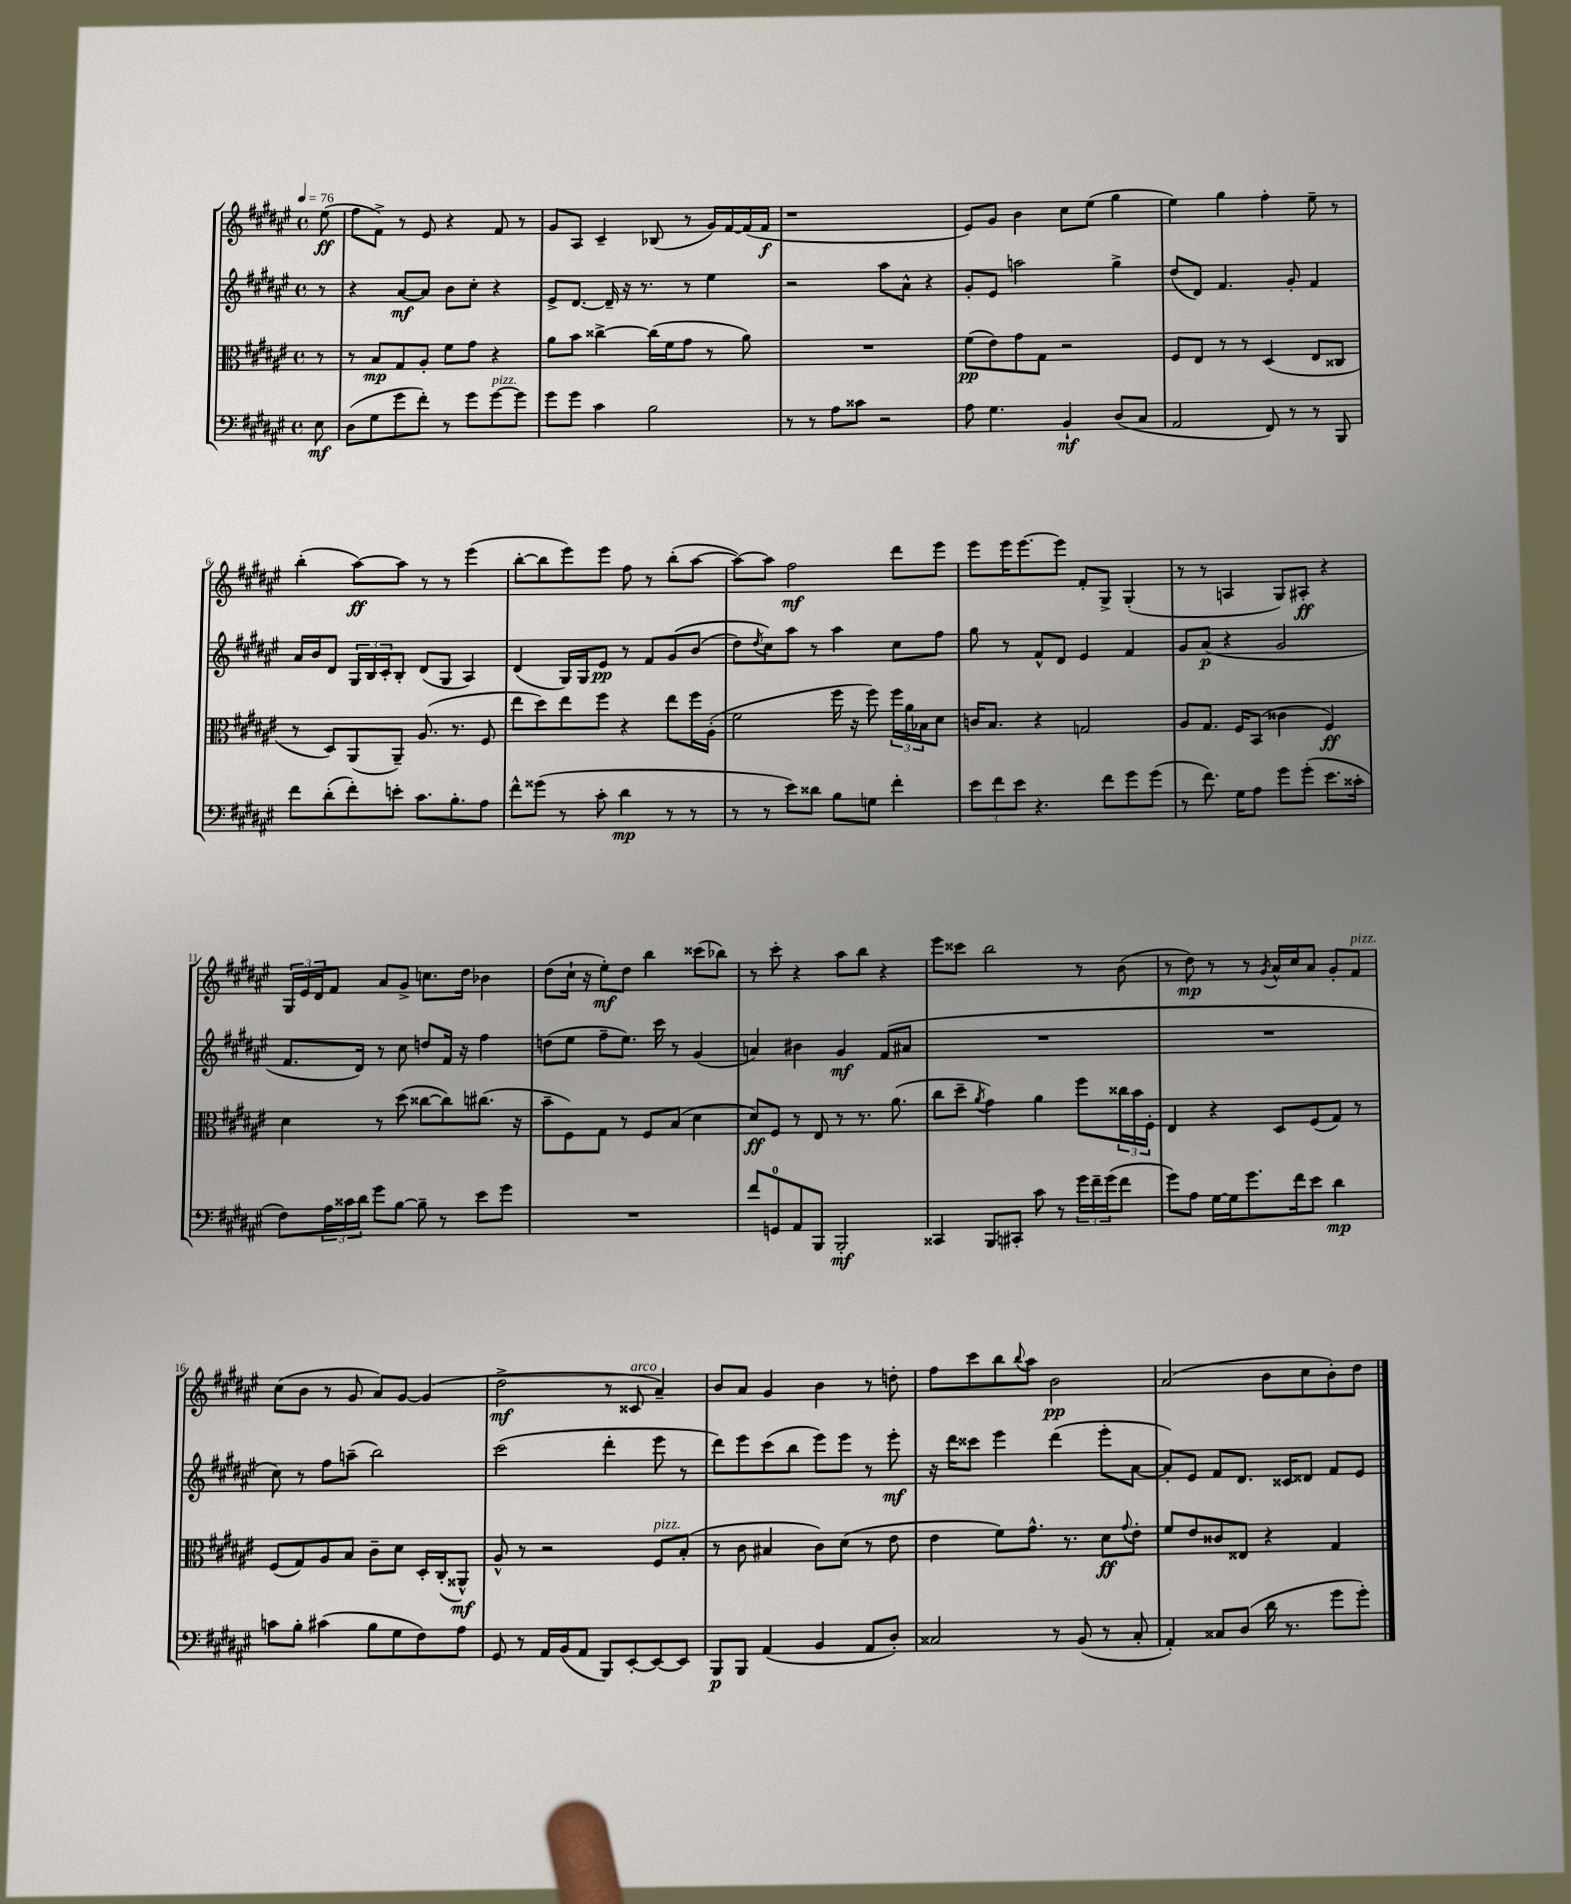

**kern	**dynam	**kern	**dynam	**kern	**dynam	**kern	**dynam
*part4	*part4	*part3	*part3	*part2	*part2	*part1	*part1
*staff4	*staff4	*staff3	*staff3	*staff2	*staff2	*staff1	*staff1
*clefF4	*	*clefC3	*	*clefG2	*	*clefG2	*
*k[f#c#g#d#a#e#]	*	*k[f#c#g#d#a#e#]	*	*k[f#c#g#d#a#e#]	*	*k[f#c#g#d#a#e#]	*
*M4/4	*	*M4/4	*	*M4/4	*	*M4/4	*
*met(c)	*	*met(c)	*	*met(c)	*	*met(c)	*
*MM76	*	*MM76	*	*MM76	*	*MM76	*
=	=	=	=	=	=	=	=
8E#\	mf	8r	.	8r	.	(8ee#\	ff
=1	=1	=1	=1	=1	=1	=1	=1
(8D#\L	.	8r	.	4r	.	8ff#\L	.
8G#\	.	8B/L	mp	.	.	8f#^\J)	.
8g#\	.	8G#/	.	[8a#/L	mf	8r	.
8f#'\J)	.	8A#'/J	.	8a#/J]	.	8e#/	.
8r	.	8f#\L	.	8b\L	.	4r	.
8g#\L	.	8g#\J	.	8cc#'\J	.	.	.
!LO:TX:a:i:t=pizz.	!	!	!	!	!	!	!
[8g#\	.	4r	.	4r	.	8f#/	.
8g#\J]	.	.	.	.	.	8r	.
=2	=2	=2	=2	=2	=2	=2	=2
8g#\L	.	8a#\L	.	8e#^/L	.	8g#/L	.
8g#\J	.	8b\J	.	[8.d#/J	.	8A#/J	.
4c#\	.	[4cc##X^\	.	.	.	4c#~/	.
.	.	.	.	16d#~/]	.	.	.
.	.	.	.	16r	.	.	.
.	.	.	.	8.r	.	.	.
2B\	.	(16cc##\LL]	.	.	.	(8B-X/	.
.	.	16f#\J	.	.	.	.	.
.	.	8g#\J	.	8r	.	8r	.
.	.	8r	.	4ee#\	.	16g#/LL)	.
.	.	.	.	.	.	[16f#/	.
.	.	8a#\)	.	.	.	(16f#/]	.
.	.	.	.	.	.	16f#/JJ	f
=3	=3	=3	=3	=3	=3	=3	=3
8r	.	1r	.	2r	.	1r	.
8r	.	.	.	.	.	.	.
8A#\L	.	.	.	.	.	.	.
8c##X\J	.	.	.	.	.	.	.
2r	.	.	.	8aa#\L	.	.	.
.	.	.	.	8a#^^\J	.	.	.
.	.	.	.	4r	.	.	.
=4	=4	=4	=4	=4	=4	=4	=4
8A#\	.	(8f#\L	pp	8g#'/L	.	8e#/L)	.
4.G#\	.	8e#\)	.	8e#/J	.	8g#/J	.
.	.	8g#\	.	2aan\	.	4b\	.
.	.	8G#\J	.	.	.	.	.
4BB`/	mf	2r	.	.	.	8cc#\L	.
.	.	.	.	.	.	(8ee#\J	.
(8D#/L	.	.	.	4gg#^\	.	4gg#\	.
8C#/J	.	.	.	.	.	.	.
=5	=5	=5	=5	=5	=5	=5	=5
2AA#/	.	8F#/L	.	(8dd#/L	.	4ee#\)	.
.	.	8E#/J	.	8d#/J)	.	.	.
.	.	8r	.	4.f#/	.	4gg#\	.
.	.	8r	.	.	.	.	.
8FF#/)	.	(4D#/	.	.	.	4ff#'\	.
8r	.	.	.	8g#'/	.	.	.
8r	.	8E#/L	.	4f#/	.	8ee#~\	.
8BBB/	.	8C##X/J	.	.	.	8r	.
!!LO:LB:g=z
=6	=6	=6	=6	=6	=6	=6	=6
8f#\L	.	8r	.	16a#/LL	.	(4bb'\	.
.	.	.	.	16b/J	.	.	.
(8d#'\	.	8D#/L)	.	8d#/J	.	.	.
8f#'\)	.	(8AA#/	.	24G#/LL	.	[8aa#\L)	ff
.	.	.	.	24B/	.	.	.
.	.	.	.	24c#'/J	.	.	.
8en'\J	.	8AA#~/J)	.	8B'/J	.	8aa#\J]	.
8.c#\L	.	(8.A#/	.	(8d#/L	.	8r	.
.	.	.	.	8G#/J	.	8r	.
8.B'\	.	8.r	.	.	.	.	.
.	.	.	.	4A#/)	.	(4eee#\	.
8A#\J	.	8F#/	.	.	.	.	.
=7	=7	=7	=7	=7	=7	=7	=7
8f#^^\L	.	8ee#\L	.	(4d#/	.	[8bb'\L	.
(8g##X\J	.	8dd#\)	.	.	.	8bb\]	.
8r	.	8ee#\	.	16G#/LL)	.	8eee#\)	.
.	.	.	.	16G#/J	.	.	.
8c#'\	.	8ff#\J	.	8e#/J	pp	8eee#\J	.
4d#\	mp	4r	.	8r	.	8ff#\	.
.	.	.	.	8f#/L	.	8r	.
8r	.	8ee#\L	.	(8g#/	.	(8bb'\L	.
8r	.	16ff#\L	.	(8b/J	.	[8aa#\J	.
.	.	(16A#'\JJ	.	.	.	.	.
=8	=8	=8	=8	=8	=8	=8	=8
8r	.	2f#\	.	8dd#\L)	.	8aa#\L_)	.
.	.	.	.	8qdd#/	.	.	.
8r	.	.	.	8cc#\)	.	8aa#\J]	.
8e#\L)	.	.	.	8aa#\J	.	2ff#\	mf
8d##X\J	.	.	.	8r	.	.	.
8B\L	.	16ff#\	.	4aa#\	.	.	.
.	.	16r	.	.	.	.	.
8Gn\J	.	8ff#\)	.	.	.	.	.
4f#'\	.	24ff#\LL	.	8cc#\L	.	8ddd#\L	.
.	.	24a#\	.	.	.	.	.
.	.	24B-X\J	.	.	.	.	.
.	.	8d#\J	.	8ff#\J	.	8eee#\J	.
=9	=9	=9	=9	=9	=9	=9	=9
12e#\L	.	16cn/KL	.	8gg#\	.	8eee#\L	.
.	.	8.B/J	.	.	.	.	.
12f#\	.	.	.	.	.	.	.
.	.	.	.	8r	.	16eee#\K	.
12e#\J	.	.	.	.	.	.	.
.	.	.	.	.	.	[8.eee#\	.
4.r	.	4r	.	8f#^^/L	.	.	.
.	.	.	.	8d#/J	.	8eee#\J]	.
.	.	2Gn/	.	4e#/	.	8f#'/L	.
8f#\L	.	.	.	.	.	8G#^/J	.
8g#\	.	.	.	4f#/	.	(4G#'/	.
(8g#\J	.	.	.	.	.	.	.
=10	=10	=10	=10	=10	=10	=10	=10
8r	.	8A#/L	.	8g#/L	.	8r	.
8.f#\)	.	8.G#/J	.	(8a#/J	p	8r	.
.	.	.	.	4r	.	4An/	.
16G#\KL	.	16F#/KL	.	.	.	.	.
8A#\J	.	(8BB/J	.	.	.	.	.
8g#\L	.	4c##X\	.	2g#/	.	8G#/L)	.
(8g#'\J	.	.	.	.	.	8A#X'/J	ff
8.e#\L	.	4F#/)	ff	.	.	4r	.
16c##X'\Jk	.	.	.	.	.	.	.
!!LO:LB:g=z
=11	=11	=11	=11	=11	=11	=11	=11
8F#\L)	.	4d#\	.	8.f#/L	.	24G#/LL	.
.	.	.	.	.	.	24e#/	.
.	.	.	.	.	.	24d#/J	.
24A#\L	.	.	.	.	.	8f#/J	.
24c##X\	.	.	.	.	.	.	.
.	.	.	.	16d#/Jk)	.	.	.
24d#\JJ	.	.	.	.	.	.	.
8g#\L	.	8r	.	8r	.	8a#/L	.
[8B\J	.	(8dd#\	.	8cc#\	.	8g#^/J	.
8B~\]	.	[8cc##X\L	.	8ddn/L	.	8.ccn\L	.
8r	.	8cc##\])	.	16f#/Jk	.	.	.
.	.	.	.	16r	.	16dd#\Jk	.
8e#\L	.	(8.cc#X\J	.	4ff#\	.	4b-X\	.
8g#\J	.	.	.	.	.	.	.
.	.	16r	.	.	.	.	.
=12	=12	=12	=12	=12	=12	=12	=12
1r	.	8b~\L	.	(8ddn\L	.	(8dd#\L	.
.	.	8F#\)	.	8ee#\J	.	16cc#`\Jk	.
.	.	.	.	.	.	16r	.
.	.	8G#\J	.	8ff#~\L	.	8ee#'\L)	mf
.	.	8r	.	8.ee#\J)	.	8dd#\J	.
.	.	8F#/L	.	.	.	4bb\	.
.	.	.	.	16ccc#\	.	.	.
.	.	(8B/J	.	8r	.	.	.
.	.	4d#\	.	(4g#/	.	(8ccc##X\L	.
.	.	.	.	.	.	8bb-X\J)	.
=13	=13	=13	=13	=13	=13	=13	=13
8f#/L	.	8d#/L)	ff	4an/)	.	8r	.
8GGn/	.	8F#/J	.	.	.	8ccc#'\	.
8AA#/	.	8r	.	4b#X\	.	4r	.
8BBB/J	.	8E#/	.	.	.	.	.
2BBB'/	mf	8r	.	4g#/	mf	8aa#\L	.
.	.	8.r	.	.	.	8bb\J	.
.	.	.	.	(8f#/L	.	4r	.
.	.	(8.a#\	.	.	.	.	.
.	.	.	.	8a#X/J	.	.	.
=14	=14	=14	=14	=14	=14	=14	=14
4CC##X/	.	8cc#\L	.	1r	.	8eee#\L	.
.	.	8dd#~\J	.	.	.	8ccc##X\J	.
.	.	8qa#/	.	.	.	.	.
8BBB/L	.	4g#\)	.	.	.	2bb\	.
8CC#X'/J	.	.	.	.	.	.	.
8c#\	.	4a#\	.	.	.	.	.
8r	.	.	.	.	.	.	.
24g#\LL	.	8ff#\L	.	.	.	8r	.
24f#~\	.	.	.	.	.	.	.
(24g#\J	.	.	.	.	.	.	.
8f#\J	.	24cc##X\L	.	.	.	(8b\	.
.	.	24b\	.	.	.	.	.
.	.	24F#'\JJ	.	.	.	.	.
=15	=15	=15	=15	=15	=15	=15	=15
8g#\L)	.	4E#/	.	1r	.	8r	.
8A#\J	.	.	.	.	.	8dd#\)	mp
[16G#\LL	.	4r	.	.	.	8r	.
16G#\J]	.	.	.	.	.	.	.
8.g#\	.	.	.	.	.	8r	.
.	.	.	.	.	.	8qg#/	.
.	.	8D#/L	.	.	.	16a#^^/LL	.
16f#\k	.	.	.	.	.	16cc#/J	.
8e#\J	.	(8F#/	.	.	.	8a#/J	.
4d#\	mp	8G#/J)	.	.	.	8g#'/L	.
!	!	!	!	!	!	!LO:TX:a:i:t=pizz.	!
.	.	8r	.	.	.	8f#/J	.
!!LO:LB:g=z
=16	=16	=16	=16	=16	=16	=16	=16
8cn\L	.	(8F#/L	.	8cc#\)	.	(8cc#\L	.
8B'\J	.	8G#/)	.	8r	.	8b\J	.
(4c#X\	.	8A#/	.	8ff#\L	.	8r	.
.	.	8B/J	.	(8aan~\J	.	8g#/	.
8B\L	.	8c#~\L	.	2bb\)	.	8a#/L)	.
8G#\	.	8d#\J	.	.	.	[8g#/J	.
8F#\)	.	16D#'/LL	.	.	.	(4g#/]	.
.	.	(16C#'/J	.	.	.	.	.
8A#\J	.	8AA##X^^/J)	mf	.	.	.	.
=17	=17	=17	=17	=17	=17	=17	=17
8GG#/	.	8A#^^/	.	(2ccc#\	.	2dd#^\	mf
8r	.	8r	.	.	.	.	.
16AA#/LL	.	2r	.	.	.	.	.
(16BB/J	.	.	.	.	.	.	.
8AA#/J	.	.	.	.	.	.	.
8BBB/L)	.	.	.	4ddd#'\	.	8r	.
!	!	!	!	!	!	!LO:TX:a:i:t=arco	!
[8EE#'/	.	.	.	.	.	8c##X/	.
!	!	!LO:TX:a:i:t=pizz.	!	!	!	!	!
8EE#/_	.	8F#/L	.	8eee#\	.	4a#~/)	.
8EE#/J]	.	(8B'/J	.	8r	.	.	.
=18	=18	=18	=18	=18	=18	=18	=18
8BBB/L	p	8r	.	8ddd#\L)	.	8b/L	.
8BBB/J	.	8c#\	.	8eee#\	.	8a#/J	.
(4AA#/	.	4B#X/	.	(8ccc#\	.	4g#/	.
.	.	.	.	8bb\J	.	.	.
4BB/	.	8c#\L)	.	8eee#\L)	.	4b\	.
.	.	(8d#\J	.	8eee#\J	.	.	.
8AA#/L	.	8r	.	8r	.	8r	.
8D#'/J)	.	8e#\	.	8eee#'\	mf	8ddn'\	.
=19	=19	=19	=19	=19	=19	=19	=19
2C##X/	.	4e#\	.	16r	.	8ff#\L	.
.	.	.	.	16ddd#\KL	.	.	.
.	.	.	.	8ccc##X\J	.	8ccc#\	.
.	.	8f#\L)	.	4eee#\	.	8bb\	.
.	.	.	.	.	.	8qqbb/	.
.	.	8.g#^^\J	.	.	.	8aa#\J	.
8r	.	.	.	(4ddd#\	.	2b\	pp
.	.	8.r	.	.	.	.	.
(8BB/	.	.	.	.	.	.	.
8r	.	8d#\L	ff	8eee#'\L	.	.	.
.	.	8qqg#/	.	.	.	.	.
8C##'/	.	8e#'\J	.	[8a#\J	.	.	.
=20	=20	=20	=20	=20	=20	=20	=20
4AA#'/)	.	8f#/L	.	8a#'/L])	.	(2a#/	.
.	.	8e#/	.	8e#/J	.	.	.
8C##X/L	.	8c##X/	.	8f#/L	.	.	.
(8D#/J	.	8E##X/J	.	8.d#/J	.	.	.
16d#\	.	4r	.	.	.	8b\L	.
8.r	.	.	.	16c##X/KL	.	.	.
.	.	.	.	8d##X/J	.	8cc#\	.
8g#\L	.	4G#/	.	8f#/L	.	8b'\)	.
8g#'\J)	.	.	.	8e#/J	.	8dd#\J	.
==	==	==	==	==	==	==	==
*-	*-	*-	*-	*-	*-	*-	*-
